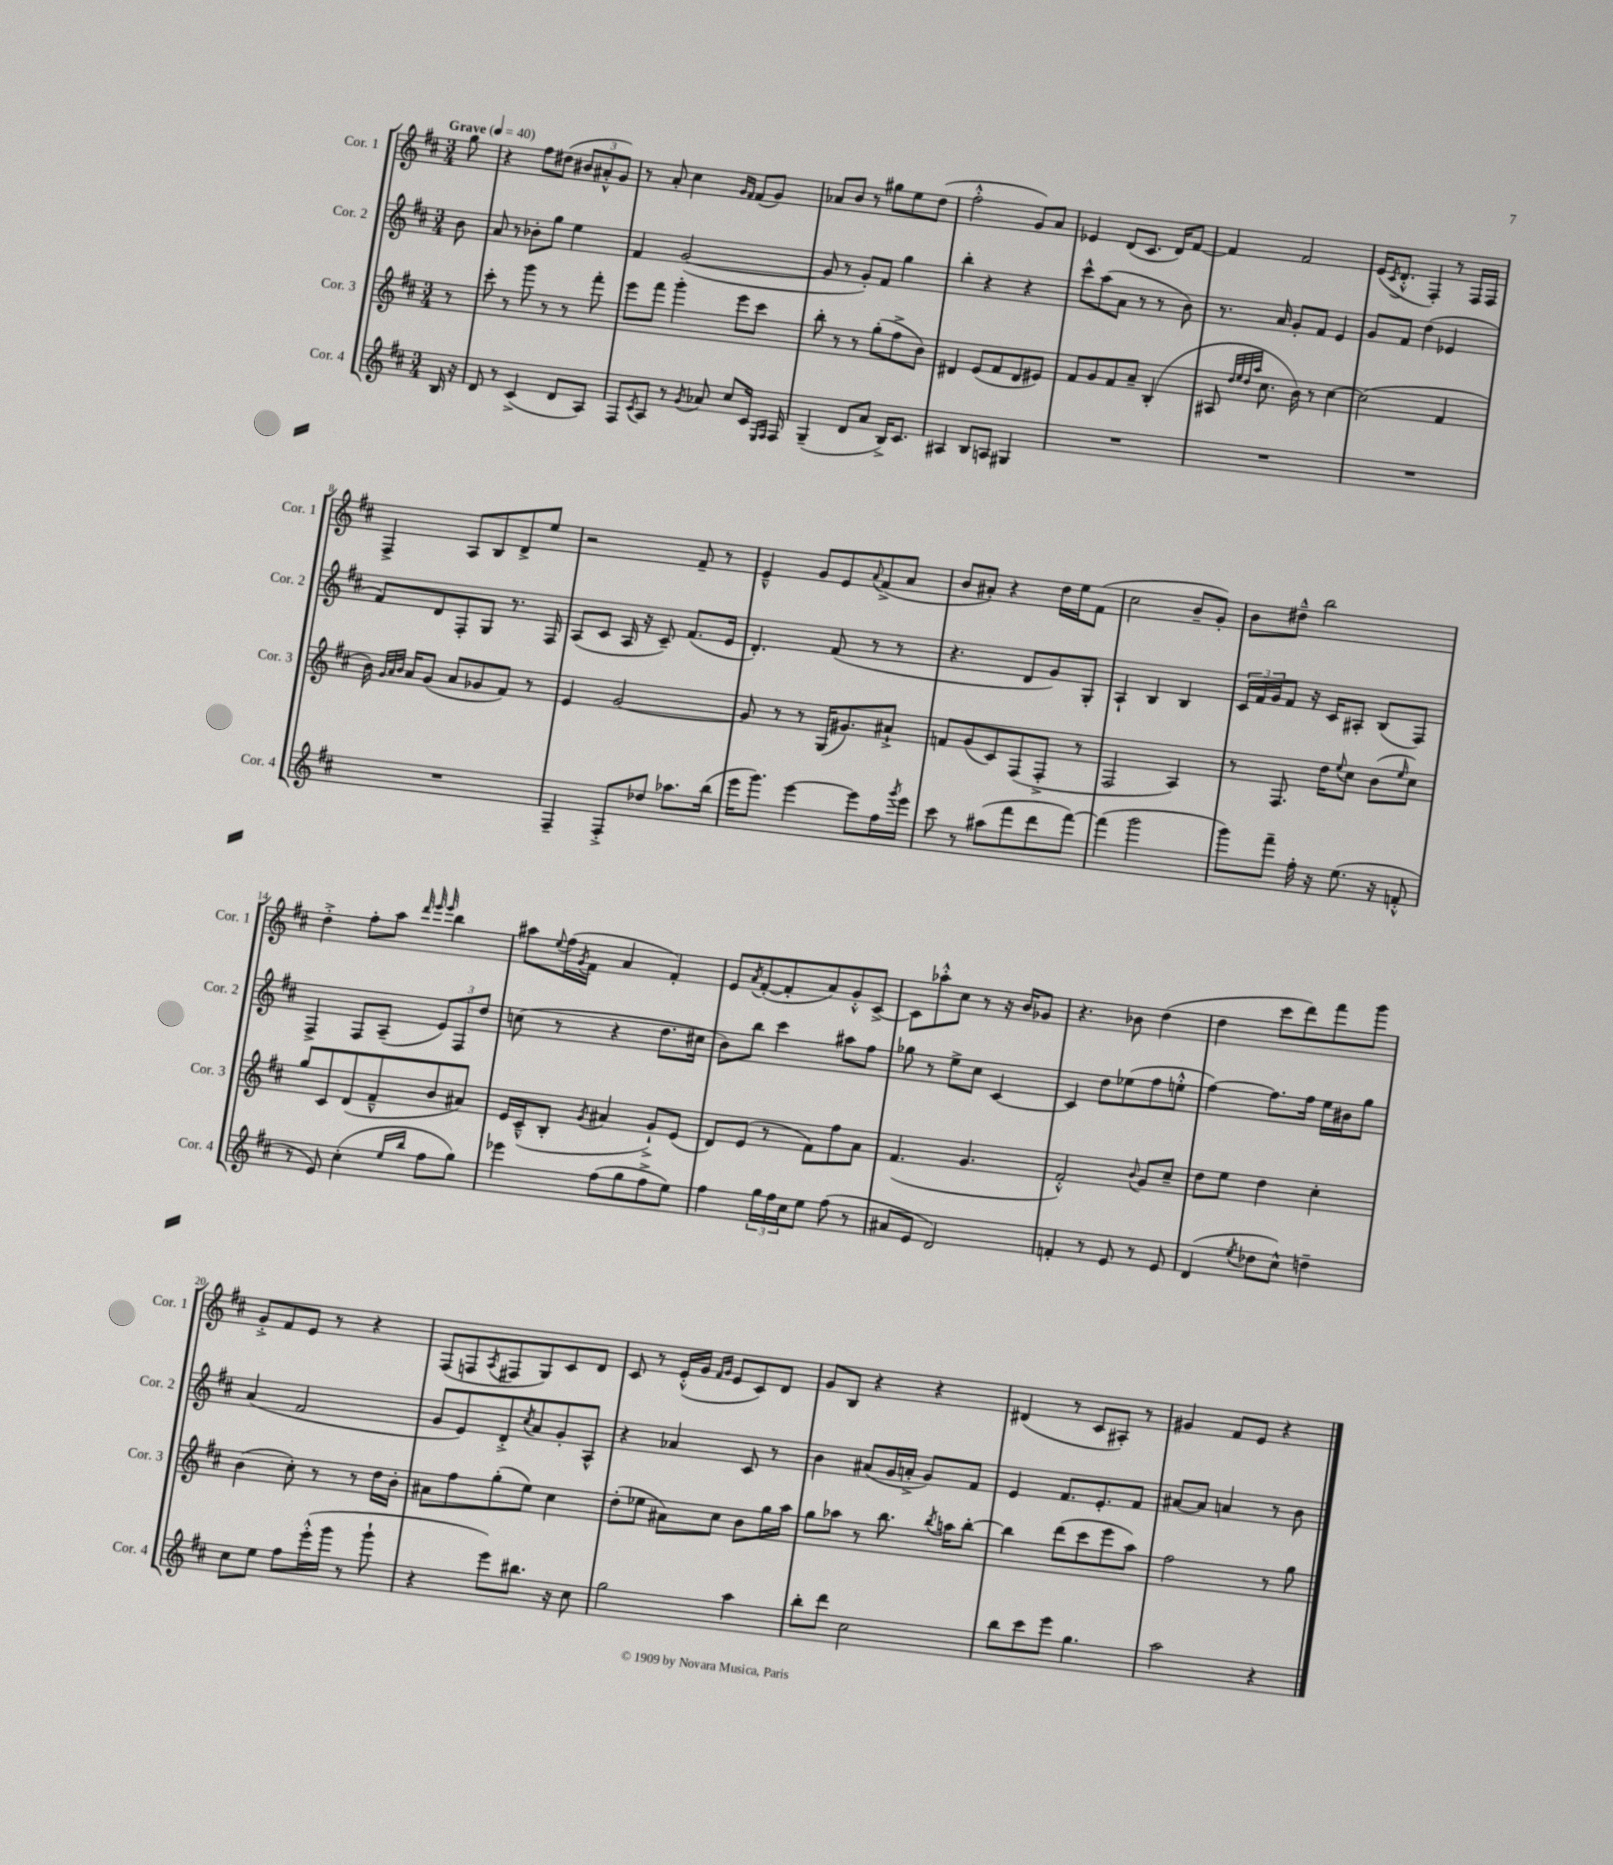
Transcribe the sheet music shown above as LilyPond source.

<<
\new StaffGroup <<
\new Staff = "s0" \with { instrumentName = "Cor. 1" shortInstrumentName = "Cor. 1" } {
    \clef treble \key d \major \numericTimeSignature \time 3/4 \partial 8 \tempo "Grave" 4 = 40
    g''8 |
    r4 fis''8 dis''8( \tuplet 3/2 { bis'8 ais'8-.-^ g'8) } |
    r8 a'8-. cis''4 \grace { g'16 fis'16 } fis'8( g'8) |
    aes'8 b'8 r8 gis''8 e''8 d''8( |
    fis''2-.-^ g'8) a'8 |
    ees'4 d'8( cis'8. d'16) fis'8~ |
    fis'4 fis'2 |
    e'16( \acciaccatura { cis'8 } d'8.-.-^ fis4-.) r8 fis16 fis16 |
    fis4-> a8 b8 d'8-> e''8 |
    r2 fis'8-- r8 |
    e'4---^ g'8 e'8 \appoggiatura { a'8 } fis'8->( a'8 |
    b'8 ais'8-.) r4 d''16 e''16 fis'8( |
    cis''2 b'8-- g'8-.) |
    b'8 dis''8---^ b''2 |
    d''4-.-> fis''8-. a''8 \grace { d'''32 e'''32 e'''32 } b''4 |
    ais''8 \appoggiatura { e''8 } fis''16( \acciaccatura { g'8 } fis'16 a'4 fis'4-.) |
    e'8 \acciaccatura { a'8 } fis'8~-.( fis'8-. a'8) g'8-.-^ cis'8~-> |
    cis'8 aes''8-.-^ cis''8 r8 r16 b'16 ges'8 |
    r4. bes'8 d''4( |
    d''4 cis'''8 d'''8) fis'''8 g'''8 |
    g'8-.-> fis'8 e'8 r8 r4 |
    fis8( f8 \acciaccatura { a8 } fis8 g8) cis'8 d'8 |
    cis'8 r8 e'16-.-^( g'16 \grace { fis'16 g'16 } e'8 cis'8) d'8 |
    g'8 b8 r4 r4 |
    dis'4( r8 cis'8 ais8-.) r8 |
    gis'4 fis'8 e'8 r4 \bar "|." |
}
\new Staff = "s1" \with { instrumentName = "Cor. 2" shortInstrumentName = "Cor. 2" } {
    \clef treble \key d \major \numericTimeSignature \time 3/4 \partial 8
    b'8 |
    a'8 r8 bes'8-. g''8 e''4 |
    fis'4 g'2~( |
    g'8 r8 g'8-.) fis'8 g''4 |
    b''4-. r4 r4 |
    cis'''8-^ a''8( a'8 r8 r8 b'8) |
    r8. a'16 g'8-. fis'8 e'4 |
    g'8 fis'8 d''4( ees'4 |
    fis'8) d'8 fis8-. g8 r8. fis16 |
    a8( cis'8 a16 r16 cis'8--) fis'8.( e'16 |
    d'4.-.) fis'8( r8 r8 |
    r4. d'8 g'8) g8-. |
    a4-! b4 b4 |
    \tuplet 3/2 { cis'16 fis'16 g'16 } fis'8 r16 cis'16 ais8-. b8( fis8) |
    fis4-> fis8 a8--( \tuplet 3/2 { e'8) fis8 d''8 } |
    c''8( r8 r4 d''8. cis''16 |
    b'8) b''8 cis'''4 ais''8 fis''8 |
    ges''8 r8 e''8-> cis''8 cis'4~ |
    cis'4 d''8 ees''8( fis''8 e''8-.-^ |
    fis''4~) fis''8. fis''16 e''16 bis'16 g''8 |
    a'4( fis'2 |
    g'8 e'8) d'8-.-> \acciaccatura { cis''8 } a'8 g'8-. a8-^ |
    r4 aes'4 cis'8 r8 |
    b'4 ais'8( g'16 a'16-.-> g'8) fis'8 |
    e'4 fis'8. e'8.-. fis'8 |
    ais'8~ ais'8 a'4 r8 b'8 \bar "|." |
}
\new Staff = "s2" \with { instrumentName = "Cor. 3" shortInstrumentName = "Cor. 3" } {
    \clef treble \key d \major \numericTimeSignature \time 3/4 \partial 8
    r8 |
    cis'''8-. r8 g'''8 r8 r8 fis'''8-. |
    e'''8 fis'''8 g'''4-. e'''8 cis'''8 |
    b''8-. r8 r8 g''8-.( fis''8-> b'8) |
    dis'4 e'8( fis'8 dis'8 eis'8) |
    fis'8 g'8 fis'8 a'8-- b4-.( |
    ais8 \grace { d''32 e''32 d''32 a''32 } cis''8. b'16) r8 cis''4~ |
    cis''2( fis'4 |
    b'16) \grace { g'32 a'32 b'32 } a'16 g'8( a'8 ges'8 fis'8) r8 |
    e'4 g'2~ |
    g'8 r8 r8 g16( gis'8.) ais'8-!-> |
    f'8 g'8( cis'8) fis8( fis8-.-> r8 |
    fis2 a4) |
    r8 fis8. d''16 \appoggiatura { e''8 } cis''8 b'8( \grace { e''16 } cis''8) |
    g''8 cis'8 d'8( fis'8---^ b'8 ais'8) |
    e'16 cis'16---^( b8-. \acciaccatura { g'8 } ais'4 g'8-!->) e'8( |
    d'8) e'8( r8 fis'8) fis''8 a'8 |
    fis'4.( g'4. |
    fis'2-.-^) \appoggiatura { b'8 } g'8 cis''8-- |
    d''8 e''8 d''4 cis''4-. |
    b'4( cis''8-.) r8 r8 d''16 b'16-. |
    ais'8 fis''8 g''8-.( e''8) cis''4 |
    d''8-.( ees''8 ais'8) cis''8 b'8 g''16 a''16 |
    g''8 aes''8 r8 b''8. \acciaccatura { b''8 } a''16 b''8~-. |
    b''4 d'''8( cis'''8 e'''8 a''8) |
    fis''2 r8 g''8 \bar "|." |
}
\new Staff = "s3" \with { instrumentName = "Cor. 4" shortInstrumentName = "Cor. 4" } {
    \clef treble \key d \major \numericTimeSignature \time 3/4 \partial 8
    b16 r16 |
    d'8 r8 cis'4->( d'8 a8) |
    fis8 \acciaccatura { cis'8 } a8 r8 \acciaccatura { g'8 } aes'8 cis''8 cis'16 \grace { e16 fis16 } fis16 |
    g4--( d'8 a'8 b16->) cis'8. |
    ais4 b8 a8 gis4 |
    R2. |
    R2. |
    R2. |
    R2. |
    fis4-- fis8-.-> des''8 aes''8. b''16( |
    e'''16 g'''8.) e'''4~ e'''8 fis''16 \acciaccatura { g'''8 } e'''16 |
    cis'''8 r8 ais''8( fis'''8 d'''8 fis'''8~) |
    fis'''4( g'''2 |
    g'''8) fis'''8-- fis''16-. r16 e''8.( r16 f'8-.-^ |
    r8 e'8) cis''4-.( \grace { e''16 b''16 } fis''8 g''8) |
    ees'''4 fis''8( g''8 fis''8-> e''8) |
    fis''4 \tuplet 3/2 { g''16 fis''16 cis''16 } e''8 fis''8( r8 |
    ais'8 e'8 d'2) |
    f'4-. r8 e'8 r8 e'8 |
    d'4( \acciaccatura { e''8 } des''8 cis''8-^) d''4-- |
    cis''8 e''8 fis''8 e'''16-.-^( g'''16 r8 g'''8-! |
    r4 e'''8) bis''8. r16 cis''8 |
    g''2 a''4 |
    b''8-. d'''8 cis''2 |
    b''8 cis'''8 e'''8 g''4. |
    a''2 r4 \bar "|." |
}
>>
>>
